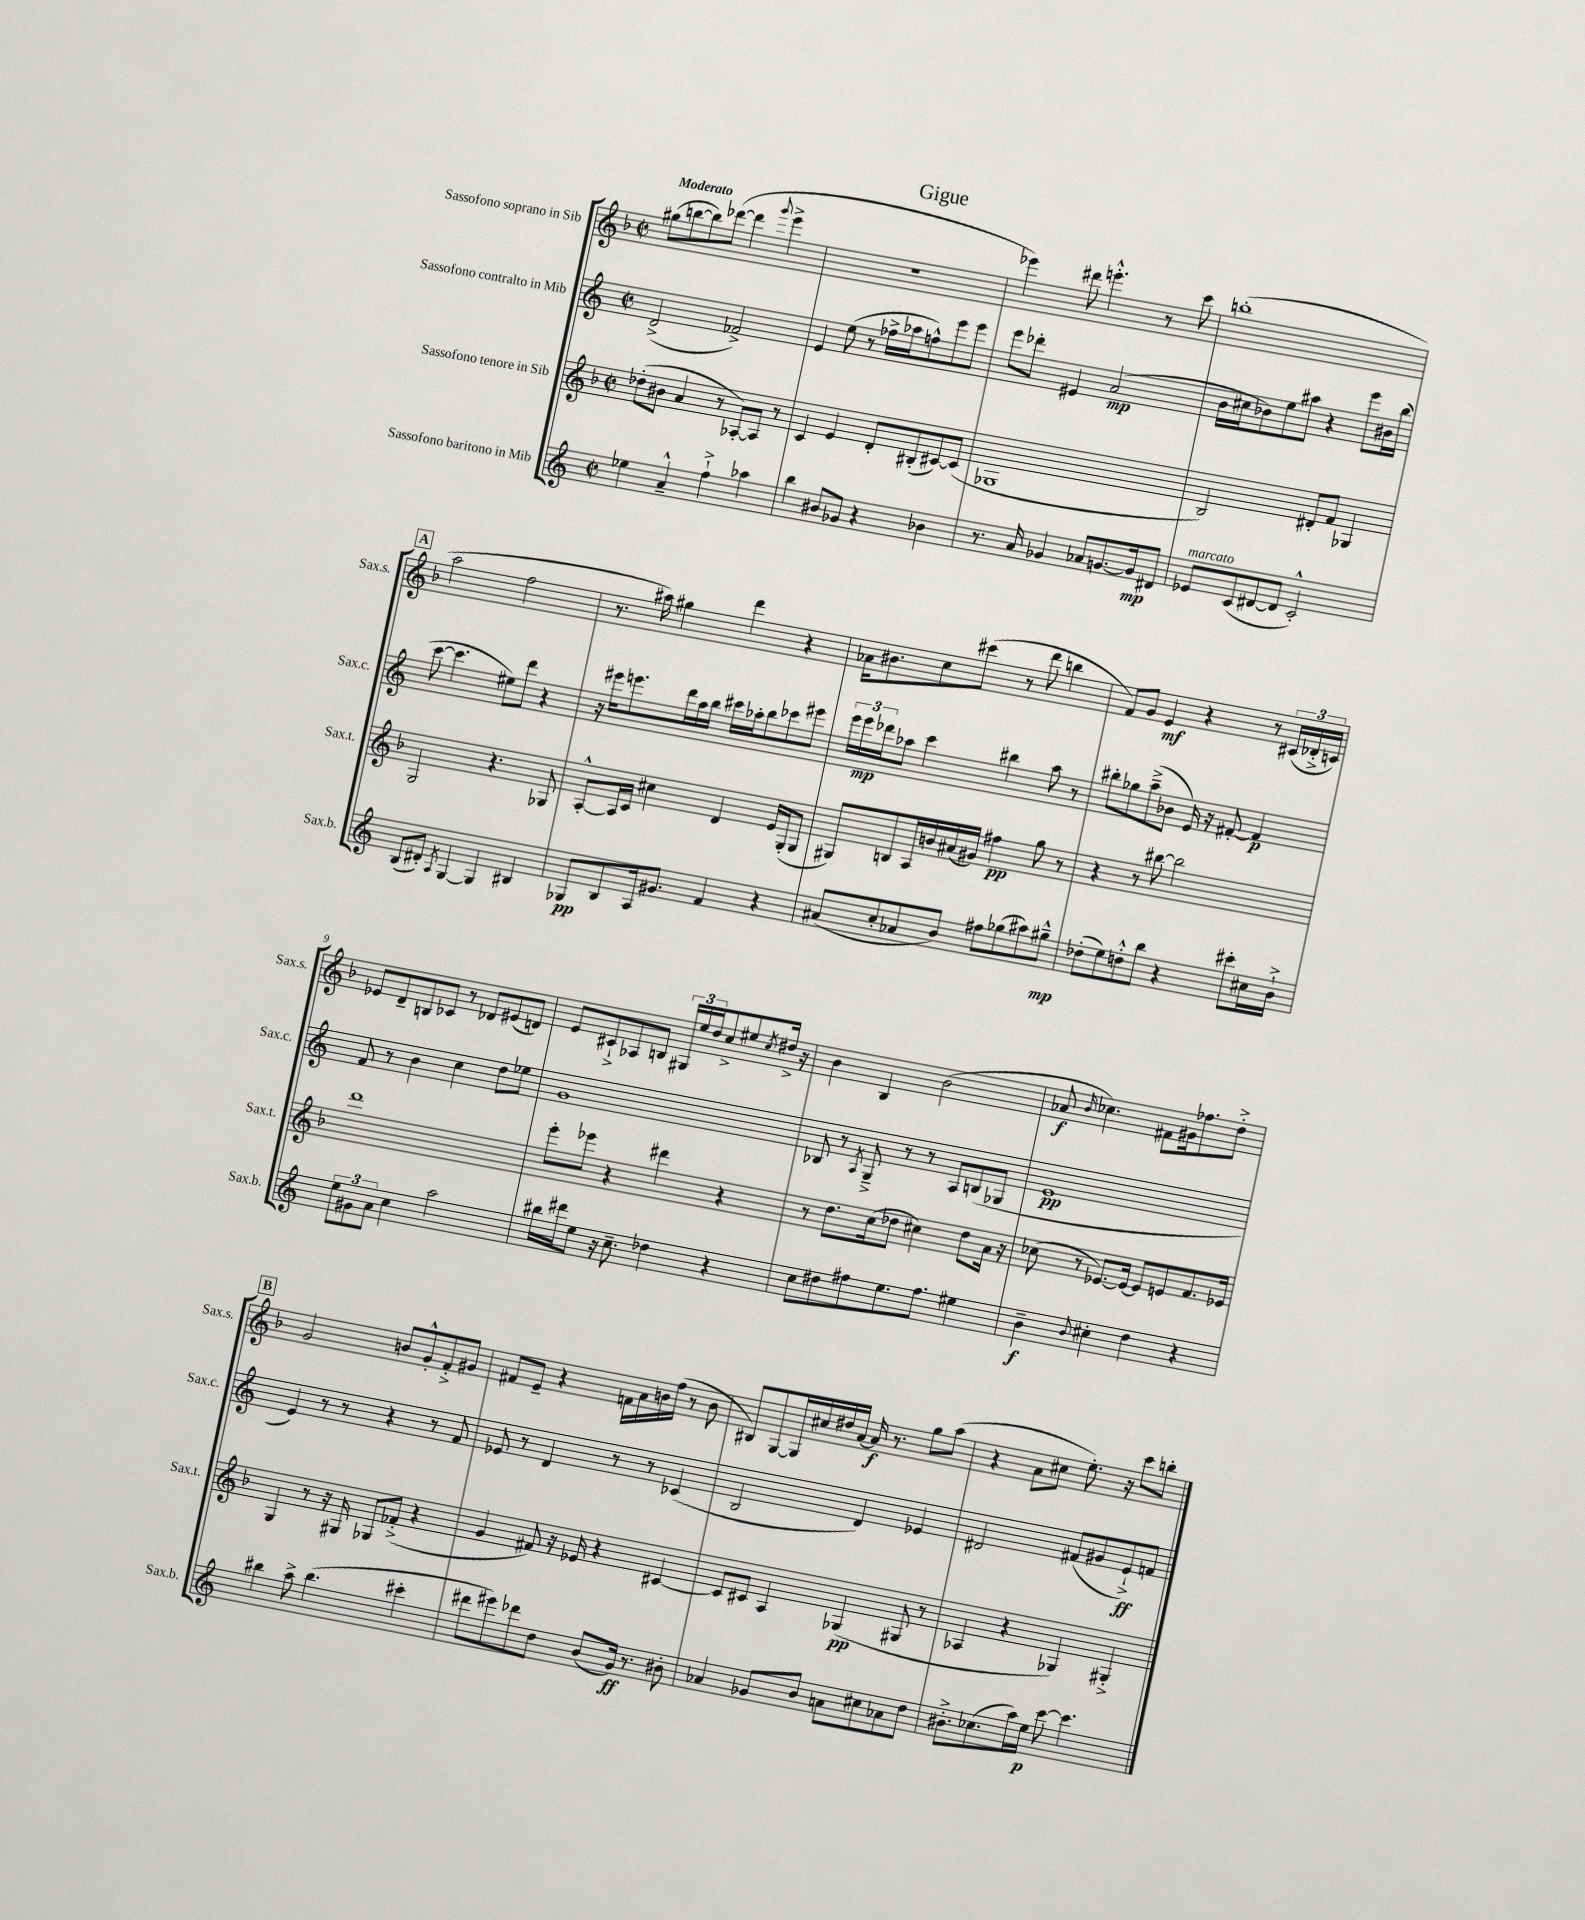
\header { title = "Gigue" }
<<
\new StaffGroup <<
\new Staff = "s0" \with { instrumentName = "Sassofono soprano in Sib" shortInstrumentName = "Sax.s." } {
    \clef treble \key f \major \defaultTimeSignature \time 2/2 \tempo "Moderato"
    gis''8( b''8~ b''8) des'''8~( des'''4 \appoggiatura { g'''8 } e'''4-> |
    r1 |
    ees'''4) dis'''8 e'''4.-.-^ r8 c'''8 |
    b''1-.( |
    \mark \markup { \box "A" } a''2 f''2 |
    r8. ais''16) gis''4 d'''4 r4 |
    aes'16 bis'8. c''8 cis'''8( r8 d'''8 b''4 |
    f'8) g'8 e'4\mf r4 r8 \tuplet 3/2 { cis'16( des'16-.-> c'16) } |
    ees'8 d'8-- b8 ces'8 r8 des'8 eis'8( d'8) |
    e'8 cis'8-!-> aes8 b8 \tuplet 3/2 { gis16 e''16 d''16 } c''8-> eis''8 \acciaccatura { c''8 } dis''16-> r16 |
    bes'4 bes4 bes'2( |
    aes'8\f \grace { bes'16 } ces''4.) fis'8 gis'16 fes''8. d''8-.-> |
    \mark \markup { \box "B" } g'2 b'8 g'8-.-^ f'8-.-> gis'8 |
    fis'8 e'8-- r4 f'16 a'16 b'16 f''16( r8 b'8 |
    bis8) g8~ g16 cis''16 dis''16 a'16~ a'16\f r8. g''8 a''8( |
    r4 a'8 cis''8 e''8.-.) r16 c'''8 b''8-. \bar "|." |
}
\new Staff = "s1" \with { instrumentName = "Sassofono contralto in Mib" shortInstrumentName = "Sax.c." } {
    \clef treble \key c \major \defaultTimeSignature \time 2/2
    d'2->( fes'2->) |
    e'4 e''8( r8 fes''16-> aes''16 f''8-^) e'''8 e'''8 |
    e'''8 des'''8-. eis'4 a'2\mp( |
    b'16 cis''16 bes'8) e''8 ais''8 r4 e'''8 bis'16 b''16( |
    \mark \markup { \box "A" } c'''8~ c'''4. eis''8) d'''8 r4 |
    r16 eis'''16 e'''8. d'''16 a''16 b''16 cis'''16 aes''16-. b''8 ces'''8 eis'''8 |
    \tuplet 3/2 { e'''16 e'''16\mp des'''16 } aes''8 c'''4 bis''4 aes''8 r8 |
    bis''8-. ges''8 a''8--->( bes'8 e'16) r16 fis'8~-. fis'4\p |
    f'8 r8 b'4 c''4 d''8 ees''8 |
    g'1 |
    bes8 r8 \acciaccatura { a8 } g8---> r8 r8 a8 b8( ges8 |
    e'1\pp |
    \mark \markup { \box "B" } e'4) r8 r8 r4 r8 f'8 |
    ees'8 r8 d'4 r8 r8 ces'4( |
    b2 d'4) ees'4 |
    dis'2 fis'8( gis'8 e'8-!->\ff) f'8 \bar "|." |
}
\new Staff = "s2" \with { instrumentName = "Sassofono tenore in Sib" shortInstrumentName = "Sax.t." } {
    \clef treble \key f \major \defaultTimeSignature \time 2/2
    des''8-.( bis'8 a'4 r8 aes8~-.) aes8 r8 |
    c'4 e'4 d'8-. bis8-.( cis'8~) cis'8( |
    ges1 |
    bes2) dis'8-. f'8 ges4 |
    \mark \markup { \box "A" } g2 r4. ges8 |
    a8~-.-^ a16 c'16 cis''4 d'4 e'16 g16-.( g8 |
    gis8) b8 a16 b'16 ais'16( gis'16) fis''4\pp g''8 r8 |
    r4 r8 bis''8~ bis''2 |
    d'''1 |
    e'''8-. ees'''8 r4 dis'''4 r4 |
    r8 d''8. c''16( des''8 cis''4) des''8 a'16 r16 |
    ces''8( r8 ees'8.~) ees'16~ ees'8 e'8 f'8. ees'16 |
    \mark \markup { \box "B" } g4 r8 r16 gis16 ges8 fes'8-.->( r4 |
    g'4 fis'8) r16 ees'16 r4 cis'4~ |
    cis'8 cis'8 a4 ges4\pp( gis8 r8 |
    aes4 r4 ges4) gis4-.-> \bar "|." |
}
\new Staff = "s3" \with { instrumentName = "Sassofono baritono in Mib" shortInstrumentName = "Sax.b." } {
    \clef treble \key c \major \defaultTimeSignature \time 2/2
    ees''4 a'4---^ f''4-!-> aes''4 |
    b''4 bis'8 ges'8 r4 bes'4 |
    r8. a'16 ges'4 aes'8 g'8.~ g'16\mp dis'8 |
    ees'8^\markup { \italic "marcato" } c'8( dis'8~ dis'8 c'2-.-^) |
    \mark \markup { \box "A" } b8( dis'8-.) \acciaccatura { a8 } g4~ g4 bis4 |
    ges8\pp b8 a16 gis'8. f'4 r4 |
    ais'8( c''8-. aes'8 b'8) fis''8 ges''8( ais''8) gis''8---^\mp |
    des''8-.( e''8) d''8-.-^ b''8 r4 cis'''8-. cis''16 b'16-!-> |
    \tuplet 3/2 { e''8 gis'8 a'8 } c''4 a''2 |
    bis''16 dis'''16 e''8 r16 c''8.-- des''4 r4 |
    c''8 dis''8 fis''8 e''8. fis''8. eis''4 |
    b'4--\f \appoggiatura { b'8 } cis''4-. d''4 r4 |
    \mark \markup { \box "B" } bis''4 a''8-> bis''4.( cis'''4-. |
    dis'''8 eis'''8) des'''8 d''8 b'8( g'16\ff) r8. bis'8-. |
    aes'4 ges'8 b'8 a'8 cis''8 aes'8 d''8 |
    bis'8.-.-> ces''8.( a''16) e''16\p c'''8~ c'''4. \bar "|." |
}
>>
>>
